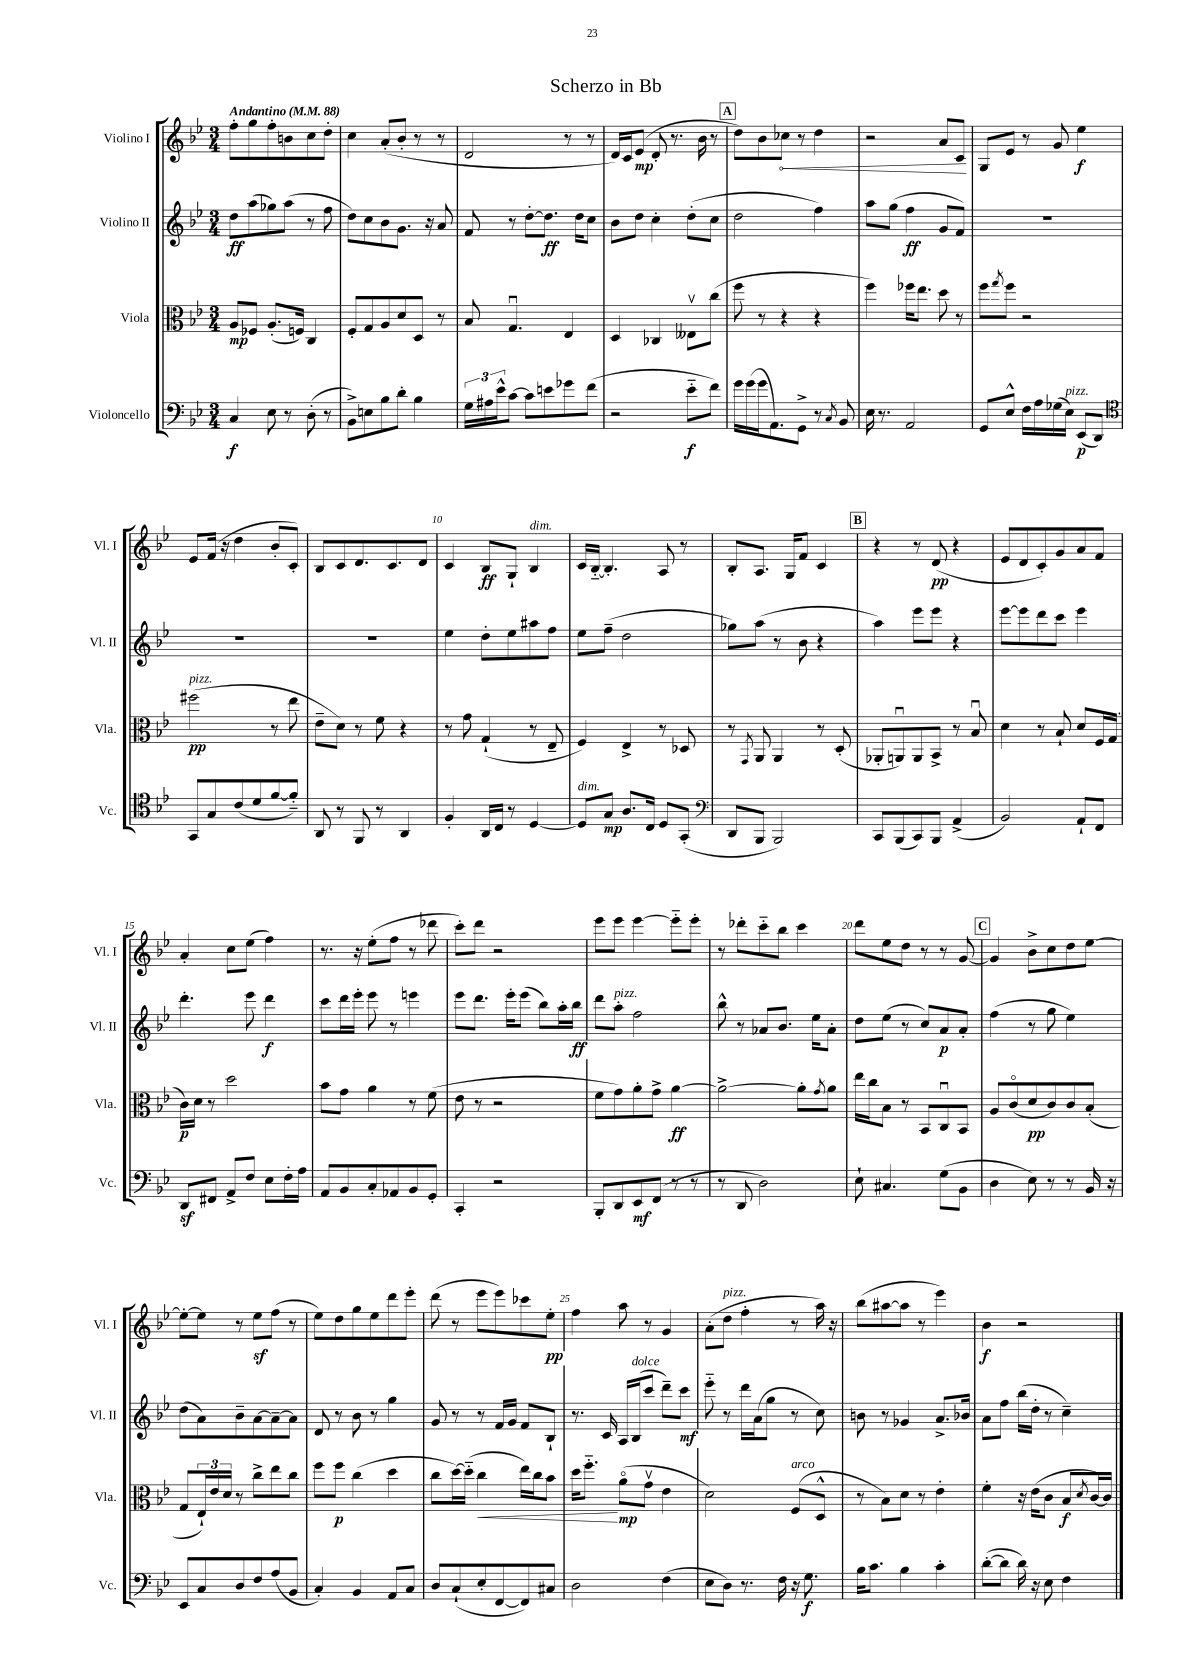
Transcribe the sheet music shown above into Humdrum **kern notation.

**kern	**kern	**kern	**kern
*staff4	*staff3	*staff2	*staff1
*clefF4	*clefC3	*clefG2	*clefG2
*k[b-e-]	*k[b-e-]	*k[b-e-]	*k[b-e-]
*M3/4	*M3/4	*M3/4	*M3/4
*MM88	*MM88	*MM88	*MM88
4C	8A	8dd	8ff'
.	8F-	(8aa	8gg
8E-	(8.A'	8gg-)	8ff'
8r	.	(8aa	8b
.	16F)	.	.
(8D'	4C	8r	8cc
8r	.	8ff	8dd'
=	=	=	=
8BB-^)	8F'	8dd)	4cc
8E	8G	8cc	.
8B-	8A	8b-	(8a'
8d'	8d	8.g	8b-'
4B-	8D	.	8r
.	.	16r	.
.	8r	8a	8r
=	=	=	=
24G	8B-	8f	2d
24A#	.	.	.
24e-^^	.	.	.
[8c	4.Gu	8r	.
8c]	.	[8dd'	.
8e	.	8.dd]	.
8g-	4E-	.	8r
.	.	16dd	.
(8f	.	8cc	8r
=	=	=	=
2r	4D	8b-	16d)
.	.	.	16c
.	.	8dd	(8e-
.	4C-	4cc'	8d'
.	.	.	8.r
8e-'~	8E--v	(8dd'	.
.	.	.	16b-
8f)	(8cc	8cc	8r
=	=	=	=
16g	8ff	2dd	8dd)
(16g	.	.	.
16g	8r	.	8b-
8.AA)	.	.	.
.	4r	.	8cc-
8GG^	.	.	8r
8r	4r	4ff)	4dd
8qC	.	.	.
8BB-	.	.	.
=	=	=	=
16E-	4ff)	8aa	2r
8.r	.	.	.
.	.	(8gg	.
2AA	16ff-	4ff	.
.	8.ee-	.	.
.	8dd	8g	8a
.	8r	8f)	8c
=	=	=	=
8GG	8ff	2.r	8G
.	8qgg	.	.
8E-^^	8ff	.	8e-
16F	2r	.	8r
16A	.	.	.
(16G-	.	.	8g
16E-)	.	.	.
(8EE-	.	.	4ee-
8DD)	.	.	.
=	=	=	=
*clefC4	*	*	*
8GG	(2ff#	2.r	8e-
8G	.	.	(16f
.	.	.	16r
(8c	.	.	4dd
8d	.	.	.
[8f	8r	.	8b-'
8f'~])	8ee-	.	8c')
=	=	=	=
8AA	8e-~	2.r	8B-
8r	8d)	.	8c
8FF	8r	.	8.d
8r	8f	.	.
.	.	.	8.c
4AA	4r	.	.
.	.	.	8d
=	=	=	=
4F'	8r	4ee-	4c
.	8g	.	.
16AA	(4G`	8dd'	8B-
16C	.	.	.
8r	.	8ee-	8G`
[4D	8r	8aa#	4B-
.	8E-~	8ff	.
=	=	=	=
8D]	4F)	8ee-	16c
.	.	.	[16B-'~
8G	.	(8ff~	4.B-']
8.A	4E-^	2dd	.
16C	.	.	.
8D	8r	.	8A
(8GG'	8D-	.	8r
=	=	=	=
*clefF4	*	*	*
8DD	8r	8gg-)	8B-'
.	8qGG	.	.
8BBB-	8AA	(8aa	8.A
2BBB-)	4AA	8r	.
.	.	.	16G
.	.	8b-	8f
.	8r	4r	4c
.	(8D'	.	.
=	=	=	=
8CC	8AA-'	4aa)	4r
(8BBB-	8AAu)	.	.
8CC)	8AA	8eee-	8r
8BBB-	8BB-^	8eee-	(8d
(4AA^	8r	4r	4r
.	8B-u	.	.
=	=	=	=
2BB-)	4d	[8eee-	8e-
.	.	8eee-]	8d
.	8r	8ddd	8c')
.	8B-`	8ccc	8g
8AA`	8d	4eee-	8a
8FF	16F	.	8f
.	(16G	.	.
=	=	=	=
8DD	16c)	4.ddd'	4a'
.	16d	.	.
8FF#	8r	.	.
8AA^	2dd	.	8cc
8F	.	8eee-	(8ee-
8E-	.	4ddd	4ff)
16F'	.	.	.
16A	.	.	.
=	=	=	=
8AA	8b-	8ccc	8.r
8BB-	8g	16ddd	.
.	.	16eee-'	16r
8C'	4a	8eee-	(8ee-'
8AA-	.	8r	8ff
8BB-	8r	4eee	8r
8GG'	(8f	.	8ddd-
=	=	=	=
4CC'	8e-	8eee-	8ccc')
.	8r	8.ddd	8ddd
2r	2r	.	2r
.	.	16eee-'	.
.	.	(8eee-	.
.	.	8bb-)	.
.	.	16aa'	.
.	.	16bb-	.
=	=	=	=
8BBB-'	8f	8ddd	8eee-
8DD	8g)	8aa'	8eee-
8EE-	8a'	2ff	[4eee-
(8FF	8g^	.	.
8r	[4a	.	8eee-'~]
8r	.	.	8eee-'
=	=	=	=
8r	2a^_	8bb-^^	8r
8DD	.	8r	8ddd-'
2D)	.	8a-	8ccc'~
.	.	8.b-	8bb-
.	8a']	.	4ccc
.	.	16ee-	.
.	8qg	.	.
.	8a	8a-'	.
=	=	=	=
8E-`	16ee-	8dd	8ddd
.	16cc	.	.
4.C#	8B-	(8ee-	8ee-
.	8r	8r	8dd
.	8BB-	8cc)	8r
(8G	8Cu	8a	8r
8BB-	8BB-	8a'	[8g
=	=	=	=
4D	8A	(4ff	4g]
.	(8co	.	.
8E-)	8d	8r	8b-^
8r	8c)	8gg	8cc
8r	8c	4ee-)	8dd
16BB-	(8B-'	.	[8ee-
16r	.	.	.
=	=	=	=
8EE-	8G	(8dd	8ee-'_
8C	24E-`)	8a)	8ee-]
.	24e-	.	.
.	24d	.	.
8D	8r	8b-~	8r
8F	8cc^	[8a	8ee-
(8A	8ee-	8a~_	(8ff
8BB-	8cc	8a]	8r
=	=	=	=
4C')	8ff	8d	8ee-)
.	8ff	8r	8dd
4BB-	(4cc	8b-	8gg
.	.	8r	8ee-
8AA	4dd	4gg	8ddd
8C	.	.	8eee-'
=	=	=	=
8D	8cc	8g	(8ddd
(8C`	[16dd)	8r	8r
.	(16dd'~]	.	.
8E-'	4cc	8r	8eee-
[8FF	.	16f	8eee-)
.	.	16g	.
8FF])	16ee-)	8f	8ccc-
.	16cc	.	.
8C#	8b-	8B-`	8ee-'
=	=	=	=
2D	16dd	8.r	4ff
.	8.ff'~	.	.
.	.	16c	.
.	(8ao	16A	8aa
.	.	(16B-	.
.	8gv	8ccc	8r
(4F	4e-	8ddd~)	4g
.	.	8ccc	.
=	=	=	=
8E-	2d)	8eee-'~	(8a'
8D)	.	8r	8dd
8.r	.	16ddd	4ff'
.	.	(16a	.
.	.	8gg	.
16F	.	.	.
16r	(8F	8r	8r
8.G	.	.	.
.	8D^^	8cc)	16aa)
.	.	.	16r
=	=	=	=
16B-	8r	8b	(8bb-
8.c	.	.	.
.	8B-)	8r	[8aa#
4B-	8d	4g-	8aa#]
.	8r	.	8r
4c'	4e-'	8.a^	4eee-)
.	.	16b-	.
=	=	=	=
([8d'	4f'	8a	4b-
8d]	.	8ff	.
16d)	16r	(16bb-	2r
16r	(16e-	16dd'	.
8E-	8c	8r	.
4F	8B-	4cc~)	.
.	8qd	.	.
.	[16c)	.	.
.	16c]	.	.
==	==	==	==
*-	*-	*-	*-
